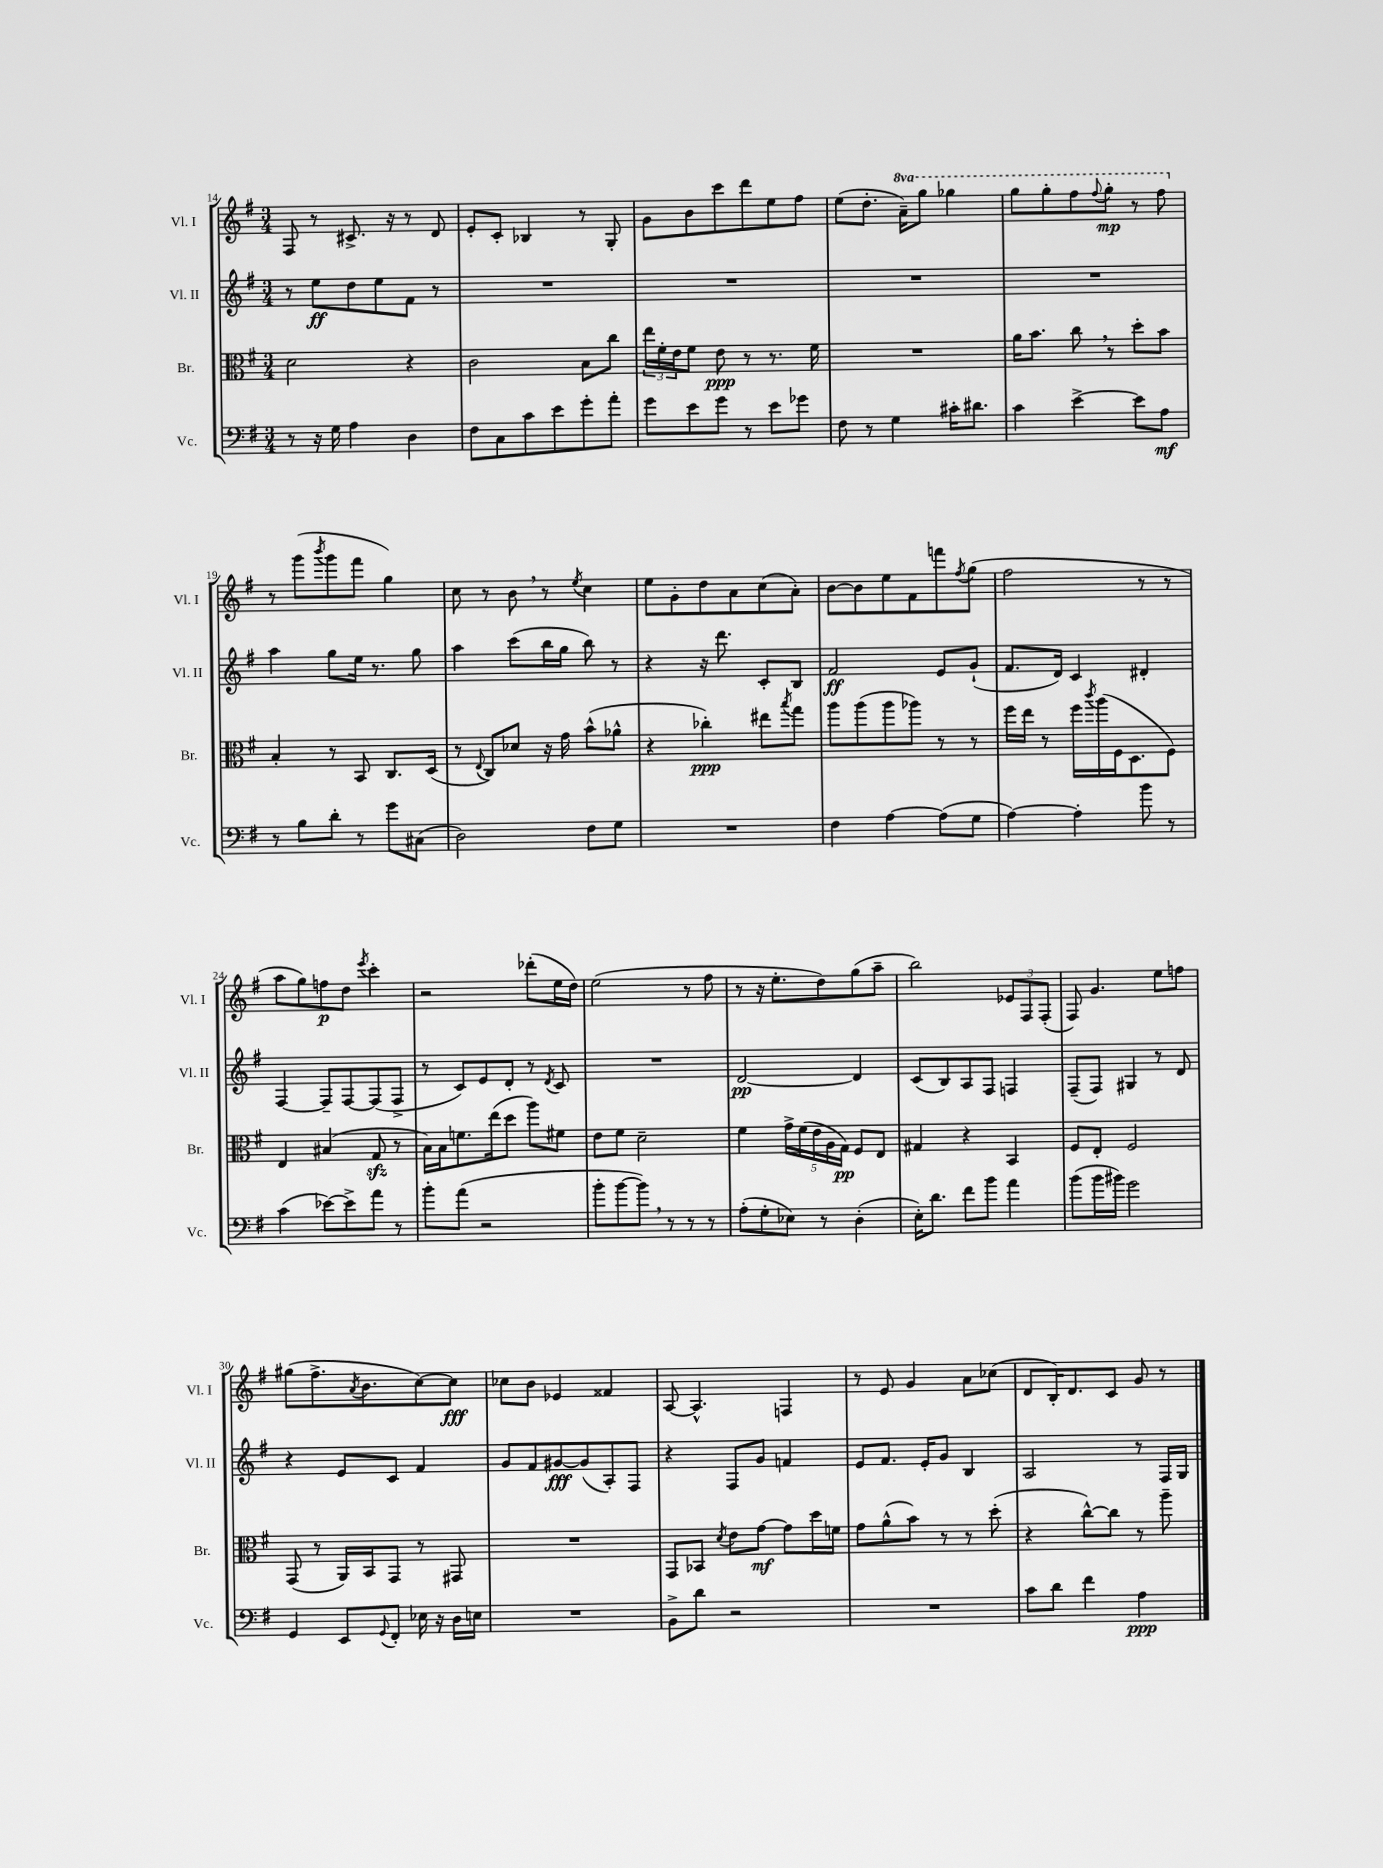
<<
\new StaffGroup <<
\new Staff = "s0" \with { instrumentName = "Vl. I" shortInstrumentName = "Vl. I" } {
    \clef treble \key g \major \numericTimeSignature \time 3/4 \set Staff.ottavationMarkups = #ottavation-simple-ordinals
    fis8 r8 cis'8.-> r16 r8 d'8 |
    e'8-. c'8-. bes4 r8 g8-. |
    g'8 b'8 c'''8 d'''8 e''8 fis''8 |
    e''8( d''8.-. \ottava #1 a''16--) g'''8 ges'''4 |
    g'''8 g'''8-. fis'''8 \appoggiatura { fis'''8 } g'''8-.\mp r8 fis'''8 \ottava #0 |
    r8 g'''8( \acciaccatura { b'''8 } g'''8 fis'''8 g''4) |
    c''8 r8 b'8 \breathe r8 \acciaccatura { e''8 } c''4 |
    e''8 g'8-. d''8 a'8 c''8( a'8-.) |
    b'8~ b'8 e''8 fis'8 f'''8 \acciaccatura { fis''8 } g''8( |
    fis''2 r8 r8 |
    a''8 g''8) f''8\p d''8 \acciaccatura { e'''8 } c'''4-. |
    r2 des'''8-.( e''16 d''16) |
    e''2( r8 fis''8 |
    r8 r16 e''8.-. d''8) g''8( a''8-- |
    b''2) \tuplet 3/2 { ees'8 fis8 fis8-.( } |
    fis8) g'4. e''8 f''8 |
    gis''8( fis''8.-> \acciaccatura { a'8 } b'8. c''8~) c''8\fff |
    ces''8 b'8 ees'4 fisis'4 |
    a8~ a4.-^ f4 |
    r8 e'8 g'4 a'8 ces''8( |
    d'8 b16-.) d'8. c'8 g'8 r8 \bar "|." |
}
\new Staff = "s1" \with { instrumentName = "Vl. II" shortInstrumentName = "Vl. II" } {
    \clef treble \key g \major \numericTimeSignature \time 3/4
    r8 e''8\ff d''8 e''8 fis'8 r8 |
    R2. |
    R2. |
    R2. |
    R2. |
    a''4 g''8 e''16 r8. g''8 |
    a''4 c'''8( b''16 g''16 b''8) r8 |
    r4 r16 d'''8. c'8-. b8 |
    fis'2\ff e'8 g'8-!( |
    fis'8. d'16) c'4 dis'4-. |
    fis4~ fis8-- fis8~ fis8( fis8-> |
    r8 c'8) e'8 d'8-. r8 \acciaccatura { d'8 } c'8 |
    R2. |
    d'2~\pp d'4 |
    c'8( b8) a8 fis8 f4 |
    fis8--( fis8) gis4 r8 d'8 |
    r4 e'8 c'8 fis'4 |
    g'8 fis'8 gis'8~\fff gis'8( a8-.) fis8 |
    r4 fis8 g'8 f'4 |
    e'8 fis'8. e'16-. g'8 b4 |
    a2 r8 fis16 g16 \bar "|." |
}
\new Staff = "s2" \with { instrumentName = "Br." shortInstrumentName = "Br." } {
    \clef alto \key g \major \numericTimeSignature \time 3/4
    d'2 r4 |
    c'2 b8 c''8 |
    \tuplet 3/2 { e''16 fis'16-. e'16 } fis'8 e'8\ppp r8 r8. fis'16 |
    R2. |
    a'16 b'8. c''8 \breathe r8 d''8-. b'8 |
    b4-. r8 b,8 c8. d16( |
    r8 \appoggiatura { e8 } c8) des'8 r16 g'16 b'8-^( aes'8-^ |
    r4 ces''4-.\ppp) eis''8 \acciaccatura { b''8 } g''8 |
    a''8 a''8( a''8 aes''8) r8 r8 |
    fis''16 e''16 r8 fis''16 \acciaccatura { c'''8 } a''16( fis16 d8. fis8) |
    e4 bis4( g8\sfz r8 |
    b16) b16 f'8. e''16( d''8 a''8) fis'8 |
    e'8 fis'8 d'2-- |
    fis'4 \tuplet 5/4 { g'16-> fis'16( e'16 a16 g16\pp) } fis8 e8 |
    gis4 r4 b,4 |
    fis8 e8-. fis2 |
    g,8( r8 a,16) b,16 g,8 r8 gis,8 |
    R2. |
    g,8 bes,8 \acciaccatura { d'8 } e'8 g'8~\mf g'8 d''16 f'16 |
    g'8 a'8-^( b'8) r8 r8 d''8-.( |
    r4 c''8~-^) c''8 r8 a''8-- \bar "|." |
}
\new Staff = "s3" \with { instrumentName = "Vc." shortInstrumentName = "Vc." } {
    \clef bass \key g \major \numericTimeSignature \time 3/4
    r8 r16 g16 a4 d4 |
    fis8 c8 c'8 e'8 g'8-. a'8-. |
    g'8 e'8 g'8 r8 e'8 ges'8 |
    fis8 r8 g4 cis'16-. dis'8. |
    c'4 e'4~-> e'8 a8\mf |
    r8 b8 d'8-. r8 g'8 cis8( |
    d2) fis8 g8 |
    R2. |
    fis4 a4~ a8( g8 |
    a4~) a4-. b'8 r8 |
    c'4( ees'8~) ees'8-> a'8 r8 |
    b'8-. a'8( r2 |
    b'8-. b'8~ b'8) \breathe r8 r8 r8 |
    a8-.( g8-. ees8) r8 d4-.( |
    e16-.) d'8. fis'8 b'8 a'4 |
    b'8( b'16 bis'16) g'2 |
    g,4 e,8 \appoggiatura { g,8 } fis,8-. ees16 r16 d16 e16 |
    R2. |
    b,8-> d'8 r2 |
    R2. |
    c'8 d'8 fis'4 a4\ppp \bar "|." |
}
>>
>>
\layout { \context { \Score currentBarNumber = #14 } }
